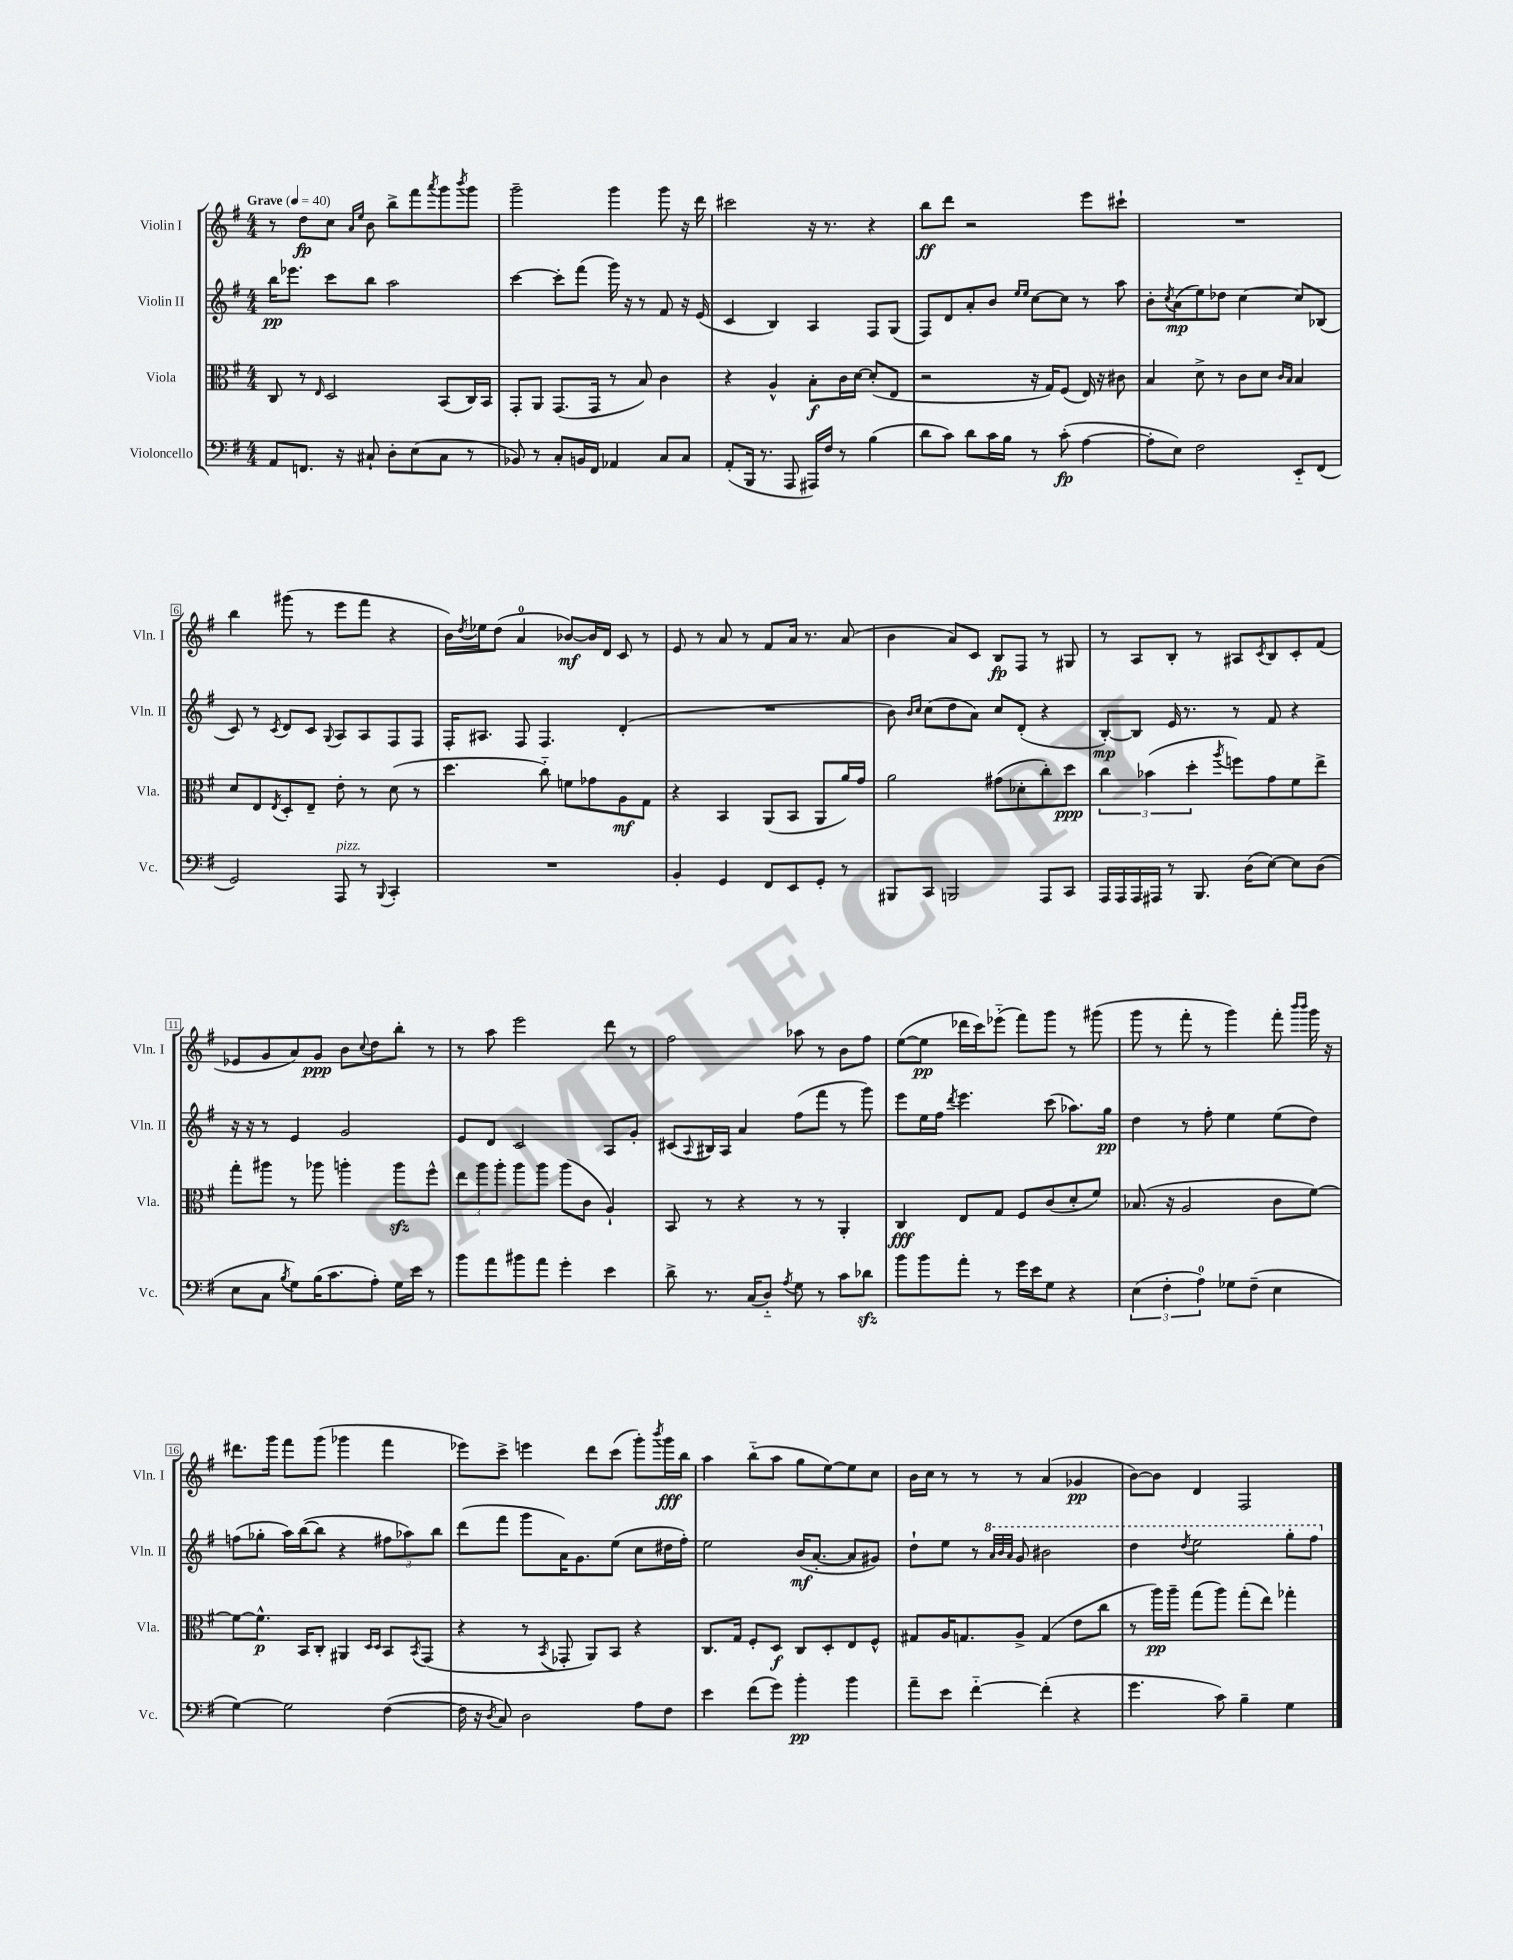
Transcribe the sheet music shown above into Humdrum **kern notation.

**kern	**kern	**kern	**kern
*staff4	*staff3	*staff2	*staff1
*clefF4	*clefC3	*clefG2	*clefG2
*k[f#]	*k[f#]	*k[f#]	*k[f#]
*M4/4	*M4/4	*M4/4	*M4/4
*MM40	*MM40	*MM40	*MM40
8AA	8C	16bb	8r
.	.	8.eee-	.
8.FF	8r	.	8dd
.	16qqE	.	.
.	2D	8ccc	8cc
16r	.	.	.
.	.	.	16qqa
.	.	.	16qqee
8C#`	.	8bb	8b
8D'	.	2aa	8bb^
(8E	.	.	8fff#
.	.	.	8qaaa
8C#	(8BB	.	8ggg
.	.	.	8qbbb
8r	16C)	.	8ggg
.	16BB	.	.
=	=	=	=
8BB-)	8GG'	[4ccc	2ggg~
8r	8AA	.	.
8C'	(8.GG	8ccc']	.
16BB	.	(8fff#	.
16FF#	16GG	.	.
4AA-	8r	16ggg)	4ggg
.	.	16r	.
.	8B)	8r	.
8C	4c	8f#	8ggg
8C	.	16r	16r
.	.	(16e	16ddd
=	=	=	=
(8AA'	4r	4c	2ccc#
16BBB	.	.	.
8.r	.	.	.
.	4A^^	4B)	.
8AAA	.	.	.
16AAA#)	8B'	4A	16r
16F#	.	.	8.r
8r	16c	.	.
.	[16d	.	.
(4B	(8d']	8F#	4r
.	8E	(8G	.
=	=	=	=
8d	2r	8F#)	8bb
8c)	.	8d	8ddd
8d	.	8a'	2r
16c	.	8b	.
16B	.	.	.
.	.	16qqee	.
.	.	16qqee	.
8r	16r	[8cc	.
.	16G)	.	.
(8c'	(8F#	8cc]	.
[4A	16E)	8r	8eee
.	16r	.	.
.	8c#	8aa	8ccc#`
=	=	=	=
8A']	4B	8b'	1r
.	.	8qcc	.
8E)	.	(8a	.
2F#	8d^	8ee)	.
.	8r	8dd-	.
.	8c	[4cc	.
.	8d	.	.
.	16qqc	.	.
.	16qqB	.	.
8EE'~	4B	8cc]	.
(8FF#	.	(8B-	.
=	=	=	=
2GG)	8d	8c)	4bb
.	8E	8r	.
.	8qE	8qc	.
.	8D'	8d	(8ggg#
.	8E~	8c	8r
.	.	8qqG	.
8AAA	8e'	8A	8eee
8r	8r	8A	8fff#
8qqBBB	.	.	.
4CC'	(8d	8F#	4r
.	8r	8F#	.
=	=	=	=
1r	4.dd	16F#'	16b)
.	.	.	8qdd
.	.	8.A#	16ee-
.	.	.	(8dd
.	.	8F#	4a
.	8cc'~)	4.F#	.
.	8f	.	[8b-)
.	8g-	.	16b-]
.	.	.	16d
.	8A	(4d'	8c
.	8G	.	8r
=	=	=	=
4BB'	4r	1r	8e
.	.	.	8r
4GG	4BB	.	8a
.	.	.	8r
8FF#	(8AA	.	8f#
8EE	8BB	.	16a
.	.	.	8.r
8GG'	8AA	.	.
8r	16a)	.	(8a
.	16g	.	.
=	=	=	=
8BBB#	2a	8b)	4b
.	.	16qqb	.
.	.	16qqcc	.
8CC	.	(8cc	.
2BBB	.	8dd	8a)
.	.	8a)	8c
.	(8g#	8cc	8B
.	8d-'	(8d'	8F#
8AAA	8cc')	4r	8r
8CC	8dd	.	8G#
=	=	=	=
16AAA	6cc	[8B')	8r
16AAA	.	.	.
16AAA	.	8B]	8A
.	(6b-	.	.
16AAA#	.	.	.
8r	.	16e	8B'
.	.	8.r	.
.	6dd'	.	.
8.BBB	.	.	8r
.	8qaa	.	.
.	8ff)	8r	8A#
(16D	.	.	.
.	.	.	8qc
[8E)	8g	8f#	8B
8E]	8f#	4r	8c'
(8D	8ee^	.	(8f#
=	=	=	=
8E	8gg'	16r	8e-
.	.	16r	.
8C	8aa#	8r	8g
8qB	.	.	.
8G)	8r	4e	8a)
(16B	8aa-	.	8g
8.c	.	.	.
.	4aa'	2g	8b
.	.	.	8qqcc
8A')	.	.	8dd
16G	8aa	.	8bb'
16e	.	.	.
8r	8ff#^^	.	8r
=	=	=	=
8b	12ee	8e	8r
.	12aa	.	.
8a	.	8d	8aa
.	12aa'	.	.
8b#	8aa	2c	2eee
8a	8aa	.	.
4g'	(8aa	.	.
.	8c	.	.
4e	4A`)	8A	8ddd
.	.	8g'	8r
=	=	=	=
8d^	8BB	(8c#	2ff#
.	.	8qqA	.
8.r	8r	16B#)	.
.	.	16A	.
.	4r	4a	.
(16C	.	.	.
8D'~)	.	.	.
8qA	.	.	.
8G	8r	(8ff#	8aa-
8r	8r	8fff#	8r
8c	4AA'	8r	8b
8d-	.	8ggg)	8ff#
=	=	=	=
8b	4C	8eee	([8ee
8b	.	16ee	8ee]
.	.	16ff#	.
.	.	8qddd	.
8a'	8E	4.eee	16ddd-
.	.	.	16ccc)
8r	8G	.	(8eee-'~
16g	8F#	.	8fff#)
16e	.	.	.
8G	(8c	(8ccc	8ggg
4r	8d'	8.aa-)	8r
.	8f#)	.	(8ggg#
.	.	16gg	.
=	=	=	=
(6E	(8.B-	4dd	8ggg
.	.	.	8r
6F#'	.	.	.
.	16r	.	.
.	2A	8r	8fff#'
6A)	.	.	.
.	.	8ff#'	8r
8G-	.	4ee	4ggg)
(8F#~	.	.	.
4E	8c	(8ee	8fff#'
.	.	.	16qqbbb
.	.	.	16qqbbb
.	[8f#)	8dd)	16ggg
.	.	.	16r
=	=	=	=
[4G)	8f#_	(8ff	8.ddd#
.	8.f#^^]	8gg-'	.
.	.	.	16ggg
2G]	.	16aa)	8fff#
.	16BB	([16bb	.
.	8C'	8bb]	(8ggg
.	4AA#	4r	4ggg-
.	16qqD	.	.
.	16qqD	.	.
([4F#	8BB	12ff#	4fff#
.	.	12aa-)	.
.	8qBB	.	.
.	(8GG	.	.
.	.	12bb	.
=	=	=	=
16F#]	4r	(8ddd	8eee-)
16r	.	.	.
8qD	.	.	.
8C)	.	8fff#	8ccc^
2D	8r	8ggg	4eee
.	8qBB	.	.
.	8GG-'	16a)	.
.	.	8.g	.
.	8AA)	.	8ddd
.	8BB	(8ee	(8ccc
8A	4r	8cc	8ggg')
.	.	.	8qbbb
8F#	.	16dd#	16ggg
.	.	16ff#')	16bb
=	=	=	=
4e	8.C	2ee	4aa
.	16G	.	.
(8f#	8F#'	.	(8bb'~
8g)	8D	.	8aa
4b'	8C	(16b	8gg
.	.	[8.a'	.
.	8D'	.	[8ee)
4b	8E	8a]	8ee]
.	8F#^^	8g#)	8cc
=	=	=	=
8a~	8G#	8dd`	16b
.	.	.	16cc
8e	16A	8ee	8r
.	8.G	.	.
[4f#'~	.	8r	8r
.	.	32qqaa	.
.	.	32qqbb	.
.	.	32qqaa	.
.	8A^	8gg	8r
(4f#']	(4G	2bb#	(4a
4r	8e	.	4g-
.	8cc	.	.
=	=	=	=
4.g	8r	4ddd	[8b)
.	16aa)	.	8b]
.	16aa~	.	.
.	.	8qddd	.
.	(8gg	2eee	4d
8c)	8aa)	.	.
4B~	(8gg'	.	2F#
.	8ee)	.	.
4G	4gg-'	8ggg'	.
.	.	8fff#	.
==	==	==	==
*-	*-	*-	*-
